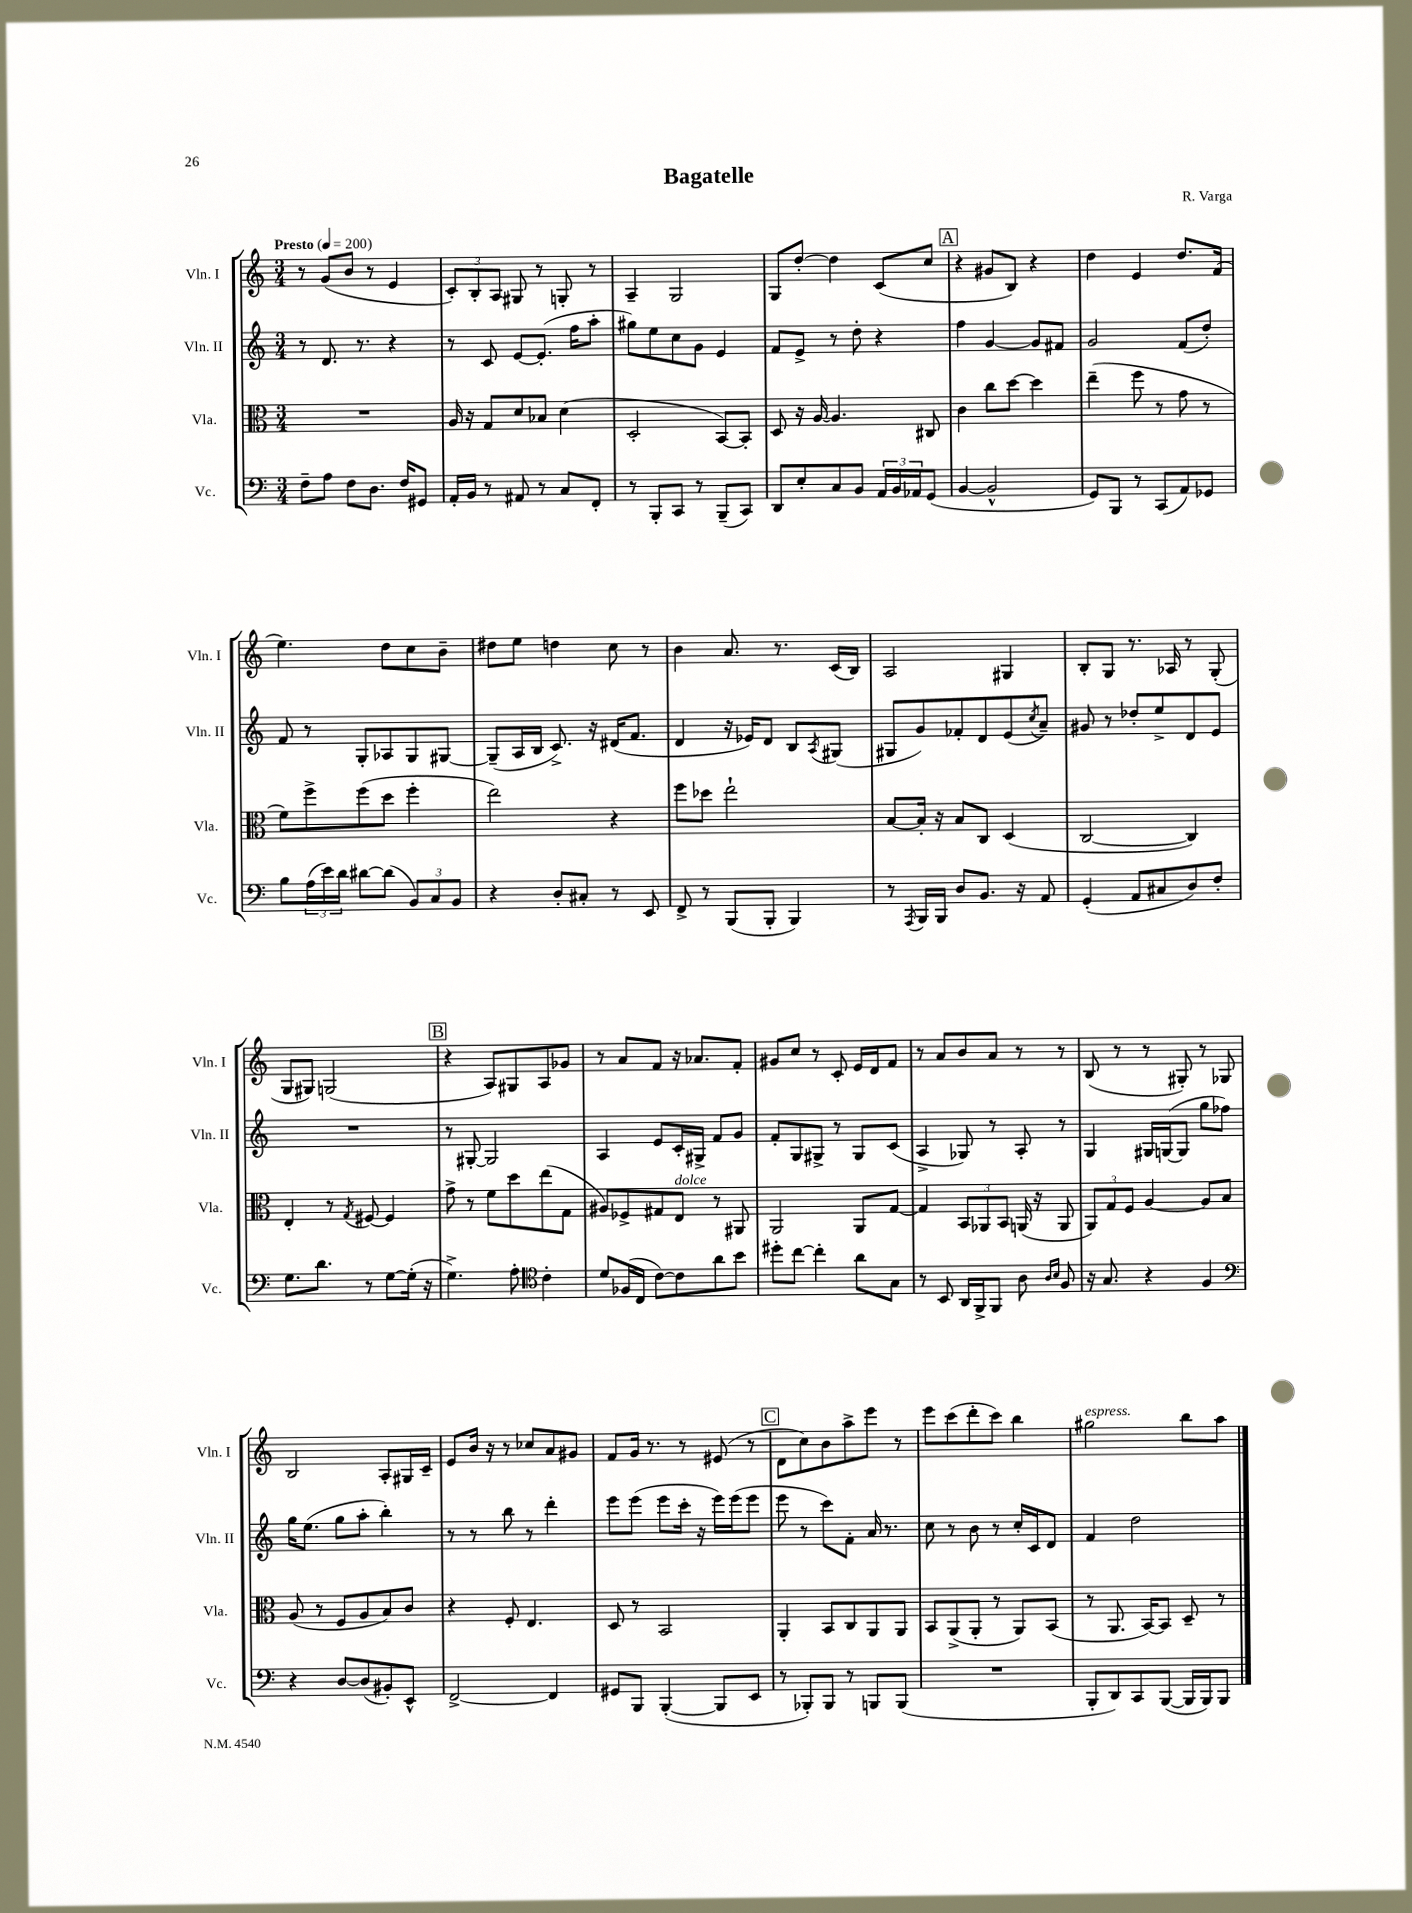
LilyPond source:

\header { title = "Bagatelle" composer = "R. Varga" }
<<
\new StaffGroup <<
\new Staff = "s0" \with { instrumentName = "Vln. I" shortInstrumentName = "Vln. I" } {
    \clef treble \key c \major \numericTimeSignature \time 3/4 \tempo "Presto" 4 = 200
    r8 g'8( b'8 r8 e'4 |
    \tuplet 3/2 { c'8-.) b8-. a8 } gis8 r8 g8-. r8 |
    a4-- g2 |
    g8 d''8~-. d''4 c'8( c''8 |
    \mark \markup { \box "A" } r4 gis'8 b8) r4 |
    d''4 e'4 d''8. f'16( |
    e''4.) d''8 c''8 b'8-- |
    dis''8 e''8 d''4 c''8 r8 |
    b'4 a'8. r8. c'16( b16) |
    a2 gis4 |
    b8-. g8 r8. aes16 r8 g8-.( |
    g8 gis8) g2( |
    \mark \markup { \box "B" } r4 a8) gis8 a8 ges'8 |
    r8 a'8 f'8 r16 aes'8. f'8-. |
    gis'8 c''8 r8 c'8-. e'16 d'16 f'8 |
    r8 a'8 b'8 a'8 r8 r8 |
    b8( r8 r8 gis8-.) r8 ges8 |
    b2 a8-. gis16 c'16-- |
    e'8 b'16 r16 r8 ces''8 a'8 gis'8 |
    f'8 g'16 r8. r8 eis'8( r8 |
    \mark \markup { \box "C" } d'8 c''8) b'8 a''8-> e'''8 r8 |
    e'''8 c'''8( d'''8-. c'''8) b''4 |
    gis''2^\markup { \italic "espress." } b''8 a''8 \bar "|." |
}
\new Staff = "s1" \with { instrumentName = "Vln. II" shortInstrumentName = "Vln. II" } {
    \clef treble \key c \major \numericTimeSignature \time 3/4
    r8 d'8. r8. r4 |
    r8 c'8 e'8~ e'8.-.( f''16 a''8-. |
    gis''8) e''8 c''8 g'8 e'4 |
    f'8 e'8-> r8 d''8-. r4 |
    \mark \markup { \box "A" } f''4 g'4~ g'8 fis'8 |
    g'2 f'8( d''8-.) |
    f'8 r8 g8-. aes8 g8 gis8~ |
    gis8--( a16 b16 c'8.->) r16 dis'16( f'8. |
    d'4 r16 ees'16) d'8 b8 \acciaccatura { a8 } gis8( |
    gis8 g'8) fes'8-. d'8 e'8( \acciaccatura { c''8 } a'8--) |
    gis'8 r8 des''8-. e''8-> d'8 e'8 |
    R2. |
    \mark \markup { \box "B" } r8 gis8~-. gis2 |
    a4 e'8 c'16-. gis16-> f'8 g'8 |
    f'8-. g8 gis8-> r8 gis8 c'8( |
    a4-> ges8) r8 a8-. r8 |
    g4 gis16 g16~( g8 g''8 fes''8) |
    g''16 e''8.( g''8 a''8-. b''4-.) |
    r8 r8 b''8 r8 d'''4-. |
    e'''8 e'''8( e'''8 c'''16-. r16 e'''16) e'''16( e'''8 |
    \mark \markup { \box "C" } e'''8 r8 c'''8) f'8-. a'16 r8. |
    c''8 r8 b'8 r8 c''16-. c'16 d'8 |
    f'4 d''2 \bar "|." |
}
\new Staff = "s2" \with { instrumentName = "Vla." shortInstrumentName = "Vla." } {
    \clef alto \key c \major \numericTimeSignature \time 3/4
    R2. |
    a16 r16 g8 d'8 bes8 d'4( |
    d2-. b,8~) b,8-. |
    d8 r16 a16~ a4. cis8 |
    \mark \markup { \box "A" } c'4 c''8 d''8~ d''4 |
    e''4--( f''8 r8 g'8 r8 |
    f'8) f''8-> f''8( d''8 f''4-. |
    e''2) r4 |
    f''8 des''8 e''2-! |
    b8~ b16-. r16 b8 c8 d4( |
    c2~ c4) |
    e4-. r8 \acciaccatura { g8 } fis8~ fis4 |
    \mark \markup { \box "B" } g'8-> r8 f'8 d''8 e''8( g8 |
    ais8) fes8-> gis8 e8^\markup { \italic "dolce" } r8 ais,8 |
    a,2 a,8 g8~ |
    g4 \tuplet 3/2 { b,8 aes,8 b,8 } a,16( r16 a,8 |
    \tuplet 3/2 { a,8) g8 f8 } a4~ a8 b8 |
    a8( r8 f8 a8 b8) c'8 |
    r4 f8-. e4. |
    d8 r8 b,2 |
    \mark \markup { \box "C" } a,4-. b,8 c8 a,8 a,8 |
    b,8 a,8->( a,8-. r8 a,8) b,8( |
    r8 a,8. b,16~) b,8 d8-- r8 \bar "|." |
}
\new Staff = "s3" \with { instrumentName = "Vc." shortInstrumentName = "Vc." } {
    \clef bass \key c \major \numericTimeSignature \time 3/4
    f8-- a8 f8 d8. f16 gis,8 |
    a,16-. b,16 r8 ais,8 r8 c8 f,8-. |
    r8 b,,8-. c,8 r8 b,,8--( c,8) |
    d,8 e8-. c8 b,8 \tuplet 3/2 { a,16 b,16 aes,16 } g,8( |
    \mark \markup { \box "A" } b,4~ b,2-^ |
    g,8) b,,8 r8 c,8( a,8) ges,8 |
    b8 \tuplet 3/2 { a16( e'16) d'16 } dis'8~ dis'8( \tuplet 3/2 { b,8) c8 b,8 } |
    r4 d8-. cis8-. r8 e,8 |
    f,8-> r8 b,,8( b,,8-. b,,4) |
    r8 \acciaccatura { a,,8 } b,,16 b,,16 d8 b,8. r16 a,8 |
    g,4-.( a,8 cis8 d8) f8-. |
    g8. d'8. r8 g8~ g16-.( r16 |
    \mark \markup { \box "B" } g4.->) a8-. \clef tenor c'4-. |
    d'8 fes16( c16 c'8~) c'8 a'8 b'8 |
    dis''8-. c''8~ c''4-. a'8 g8 |
    r8 b,8 a,16 f,16-> f,8 a8 \grace { a16 b16 } f8 |
    r16 g8. r4 f4 |
    \clef bass r4 d8~ d8( bis,8-.) e,8-^ |
    f,2~-> f,4 |
    gis,8 b,,8 b,,4~-.( b,,8 e,8 |
    \mark \markup { \box "C" } r8 bes,,8-.) bes,,8 r8 b,,8 b,,8( |
    R2. |
    b,,8-. d,8) c,8 b,,8~( b,,16 b,,16) b,,8 \bar "|." |
}
>>
>>
\layout { \context { \Score \remove "Bar_number_engraver" } }
